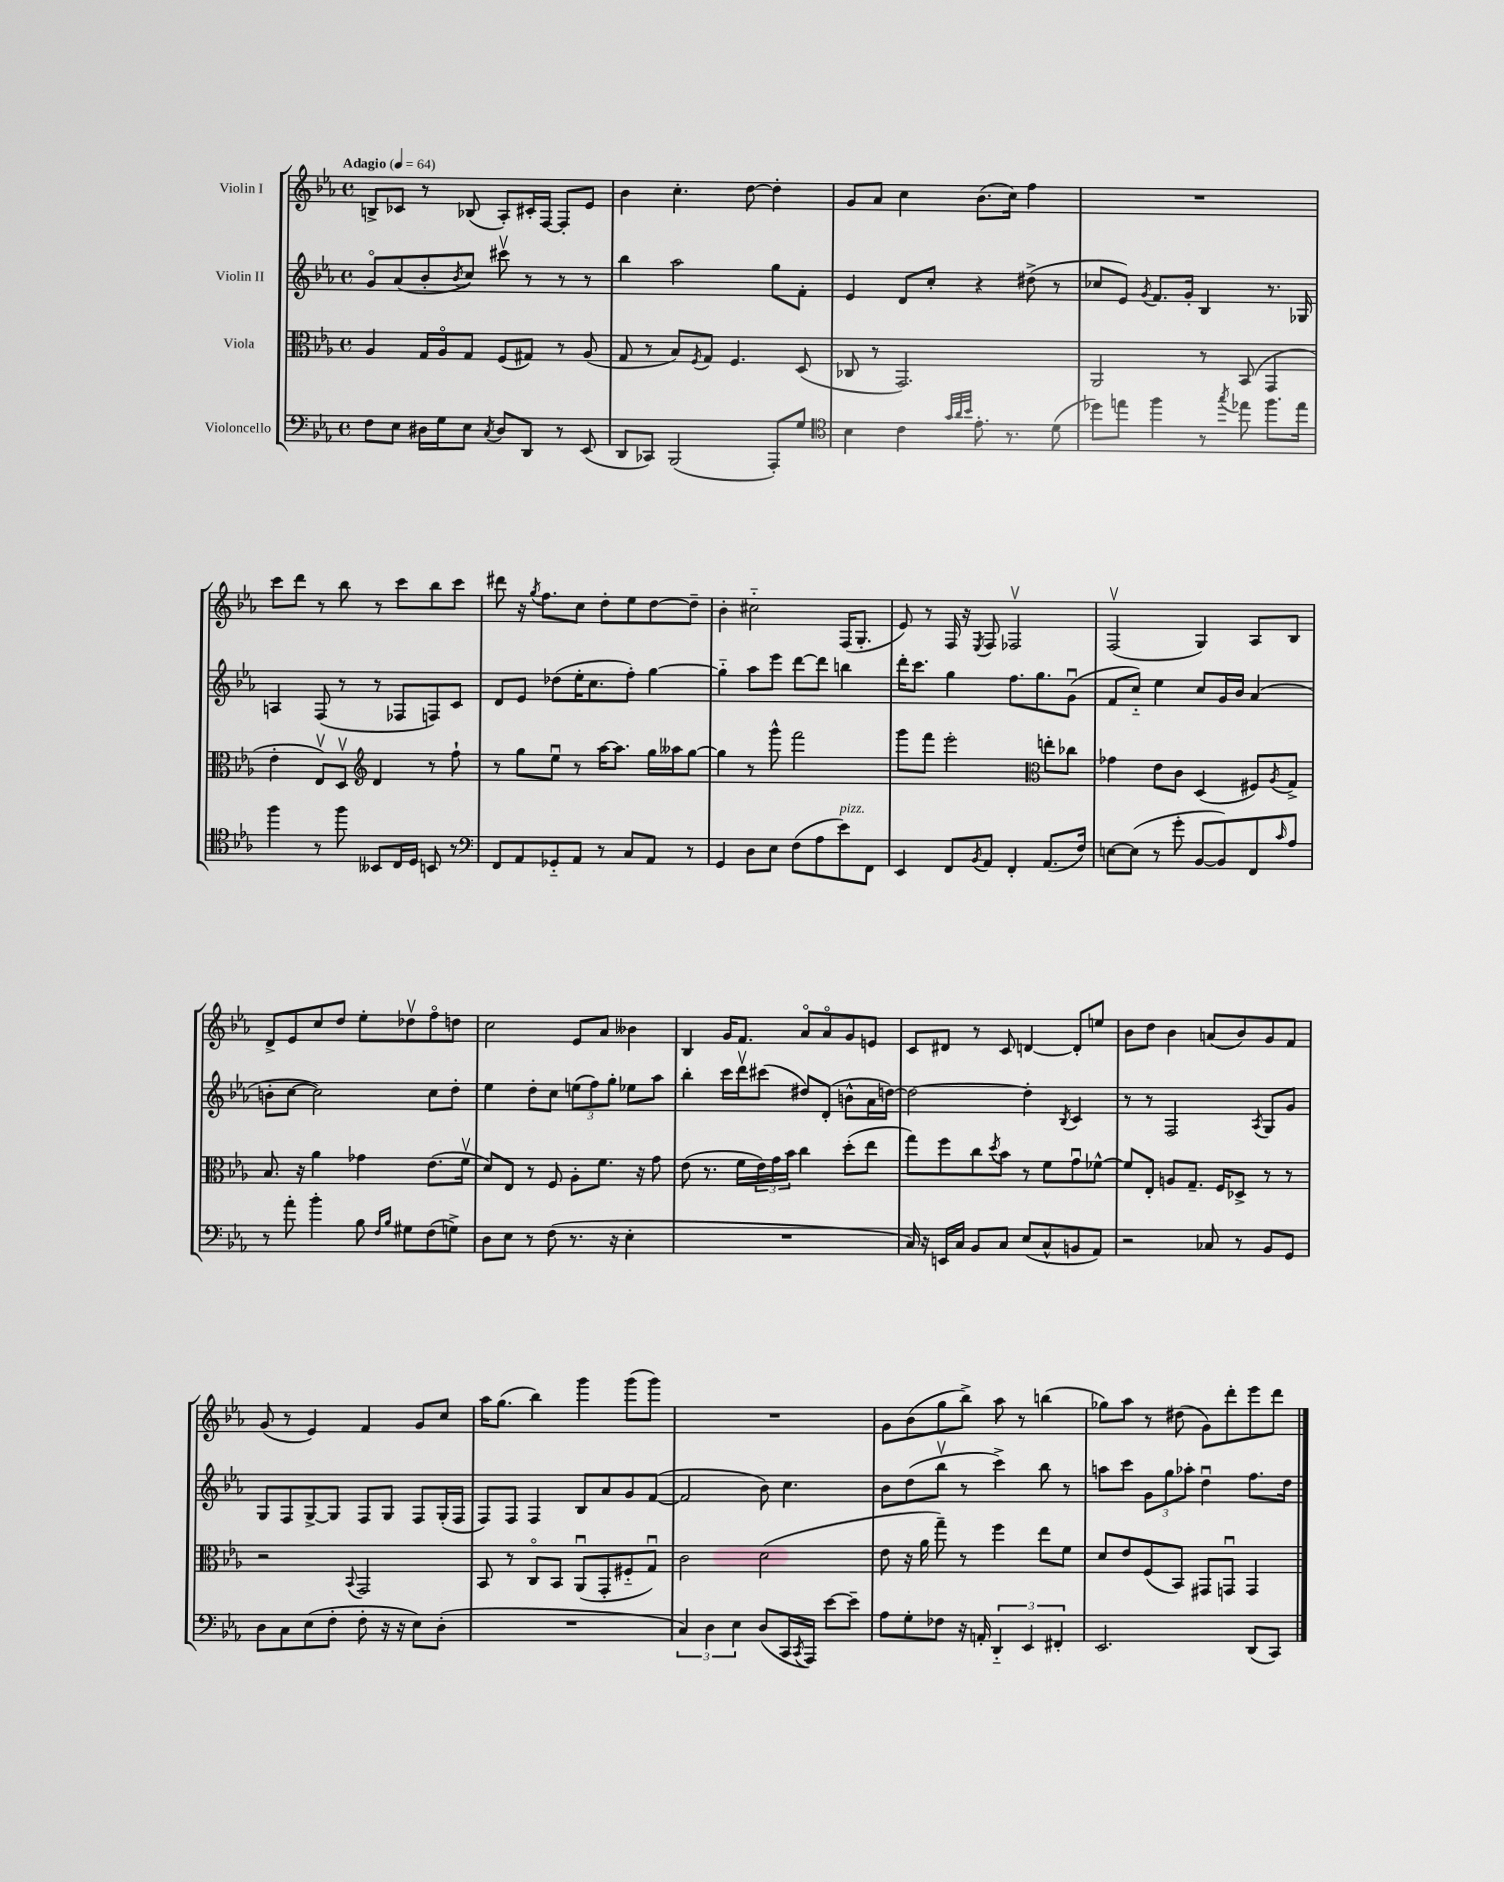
<<
\new StaffGroup <<
\new Staff = "s0" \with { instrumentName = "Violin I" } {
    \clef treble \key ees \major \defaultTimeSignature \time 4/4 \tempo "Adagio" 4 = 64
    b8-> ces'8 r8 bes8( aes8-.) cis'16-. f16~ f8-. ees'8 |
    bes'4 c''4.-. d''8~ d''4-. |
    g'8 aes'8 c''4 bes'8.( c''16) f''4 |
    R1 |
    c'''8 d'''8 r8 bes''8 r8 c'''8 bes''8 c'''8 |
    dis'''8 r16 \acciaccatura { g''8 } f''8. c''8 d''8-. ees''8 d''8~ d''8-- |
    bes'4-. cis''2-_ f16( g8.-. |
    ees'8) r8 f16 r16 \acciaccatura { ees8 } f8 fes2\upbow |
    f2\upbow( g4) aes8 bes8 |
    d'8-> ees'8 c''8 d''8 ees''8-. des''8\upbow f''8\flageolet d''8 |
    c''2 ees'8 aes'8 beses'4 |
    bes4 g'16 f'8. aes'8\flageolet aes'8\flageolet g'8 e'8 |
    c'8 dis'8 r8 c'8 d'4~ d'8-. e''8 |
    bes'8 d''8 bes'4 a'8( bes'8) g'8 f'8 |
    g'8( r8 ees'4) f'4 g'8 c''8 |
    aes''16 g''8.( bes''4) g'''4 g'''8( g'''8) |
    R1 |
    g'8 bes'8( g''8 bes''8->) aes''8 r8 b''4( |
    ges''8) aes''8 r8 dis''8( g'8) d'''8-. ees'''8 d'''8 \bar "|." |
}
\new Staff = "s1" \with { instrumentName = "Violin II" } {
    \clef treble \key ees \major \defaultTimeSignature \time 4/4
    g'8\flageolet aes'8( bes'8-. \acciaccatura { bes'8 } c''8) cis'''8\upbow r8 r8 r8 |
    bes''4 aes''2 g''8 f'8-. |
    ees'4 d'8 c''8-. r4 dis''8->( r8 |
    ces''8 ees'8) \acciaccatura { g'8 } f'8. g'16-. bes4 r8. ges16 |
    a4 f8( r8 r8 fes8 f8) c'8 |
    d'8 ees'8 des''8( ees''16-. c''8. f''8-.) g''4~ |
    g''4-_ aes''8 ees'''8 d'''8~ d'''8 b''4 |
    d'''16-. c'''8. g''4 f''8. g''8. g'8\downbow( |
    f'8 c''8-_) ees''4 c''8 g'16 bes'16 aes'4( |
    b'8-. c''8~ c''2) c''8 d''8-. |
    ees''4 d''8-. c''8 \tuplet 3/2 { e''8( f''8) g''8-. } ees''8 aes''8 |
    bes''4-. c'''16 d'''16\upbow cis'''8( dis''8) d'8-.( b'8-^ aes'16 d''16~) |
    d''2~ d''4-. \acciaccatura { bes8 } c'4 |
    r8 r8 f2 \acciaccatura { aes8 } g8 g'8 |
    g8 f8 g8~-> g8 f8 g8 f8 g16-.( f16 |
    f8) f8 f4 bes8 aes'8 g'8 f'8~( |
    f'2 bes'8) c''4. |
    bes'8 d''8( bes''8\upbow r8 c'''4->) bes''8 r8 |
    a''8 c'''8 \tuplet 3/2 { g'8 g''8 aes''8-. } d''4\downbow f''8. d''16 \bar "|." |
}
\new Staff = "s2" \with { instrumentName = "Viola" } {
    \clef alto \key ees \major \defaultTimeSignature \time 4/4
    aes4 g16 aes16\flageolet g8 f8( gis8) r8 aes8( |
    g8 r8 bes8) \acciaccatura { f8 } g8 f4. d8( |
    ces8 r8 g,2.) |
    aes,2 r8 bes,8( g,4 |
    ees'4-. ees8\upbow) d8\upbow \clef treble d'4 r8 f''8-! |
    r8 g''8 ees''8\downbow r8 aes''16~ aes''8. g''16 aeses''16 g''8~ |
    g''4 r8 g'''8-^ f'''2 |
    g'''8 f'''8 ees'''2-. \clef alto e''8-. ces''8 |
    ges'4 ees'8 c'8 d4( fis8) \acciaccatura { aes8 } g8-> |
    bes8. r16 aes'4 ges'4 ees'8.( f'16\upbow |
    d'8) ees8 r8 f8 aes8-. f'8. r16 g'8 |
    ees'8( r8. f'16 \tuplet 3/2 { ees'16) g'16 bes'16 } c''4 d''8-.( ees''8 |
    g''8) f''8 c''8 \acciaccatura { d''8 } bes'8 r8 f'8 g'8\downbow fes'8~-^ |
    fes'8 ees8-. a8 g8.-- f16 des8-> r8 r8 |
    r2 \appoggiatura { bes,8 } g,2 |
    bes,8 r8 c8\flageolet bes,8 aes,8\downbow( g,8-. fis8-_ g8\downbow) |
    c'2 d'2( |
    ees'8 r16 aes'16 g''8--) r8 f''4 ees''8 f'8 |
    d'8 ees'8 f8( bes,8) gis,8 g,8\downbow g,4 \bar "|." |
}
\new Staff = "s3" \with { instrumentName = "Violoncello" } {
    \clef bass \key ees \major \defaultTimeSignature \time 4/4
    f8 ees8 dis16 g16 ees8 \acciaccatura { c8 } dis8 d,8 r8 ees,8( |
    d,8 ces,8) bes,,2( aes,,8-.) g8 |
    \clef tenor bes4 c'4 \grace { g'32 aes'32 bes'32 } ees'8.-. r8. d'8( |
    des''8) e''8 f''4 r8 \acciaccatura { g''8 } ees''8 f''8. ees''16 |
    f''4 r8 f''8 beses,8 c16 d16 b,8 r8 |
    \clef bass f,8 aes,8 ges,8-_ aes,8 r8 c8 aes,8 r8 |
    g,4 d8 ees8 f8( aes8 ees'8^\markup { \italic "pizz." }) f,8 |
    ees,4 f,8 \acciaccatura { bes,8 } aes,8 f,4-. aes,8.( f16) |
    e8~ e8( r8 g'8-. bes,8~ bes,8) f,8 \grace { c'16 } aes8 |
    r8 aes'8-. bes'4-. bes8 \grace { f16 bes16 } gis8 f8( g8->) |
    d8 ees8 r8 f8( r8. r16 ees4-. |
    R1 |
    c16) r16 e,16 c16 bes,8 c8 ees8( c8-^ b,8 aes,8) |
    r2 ces8 r8 bes,8 g,8 |
    d8 c8 ees8( f8-. f8-. r16 r16 ees8) d8-.( |
    R1 |
    \tuplet 3/2 { c4) d4 ees4 } d8( c,16 \acciaccatura { c,8 } aes,,16) ees'8~ ees'8-- |
    aes8 g8-. fes8 r16 a,16-. \tuplet 3/2 { d,4-_ ees,4 fis,4-. } |
    ees,2. d,8( c,8) \bar "|." |
}
>>
>>
\layout { \context { \Score \remove "Bar_number_engraver" } }
